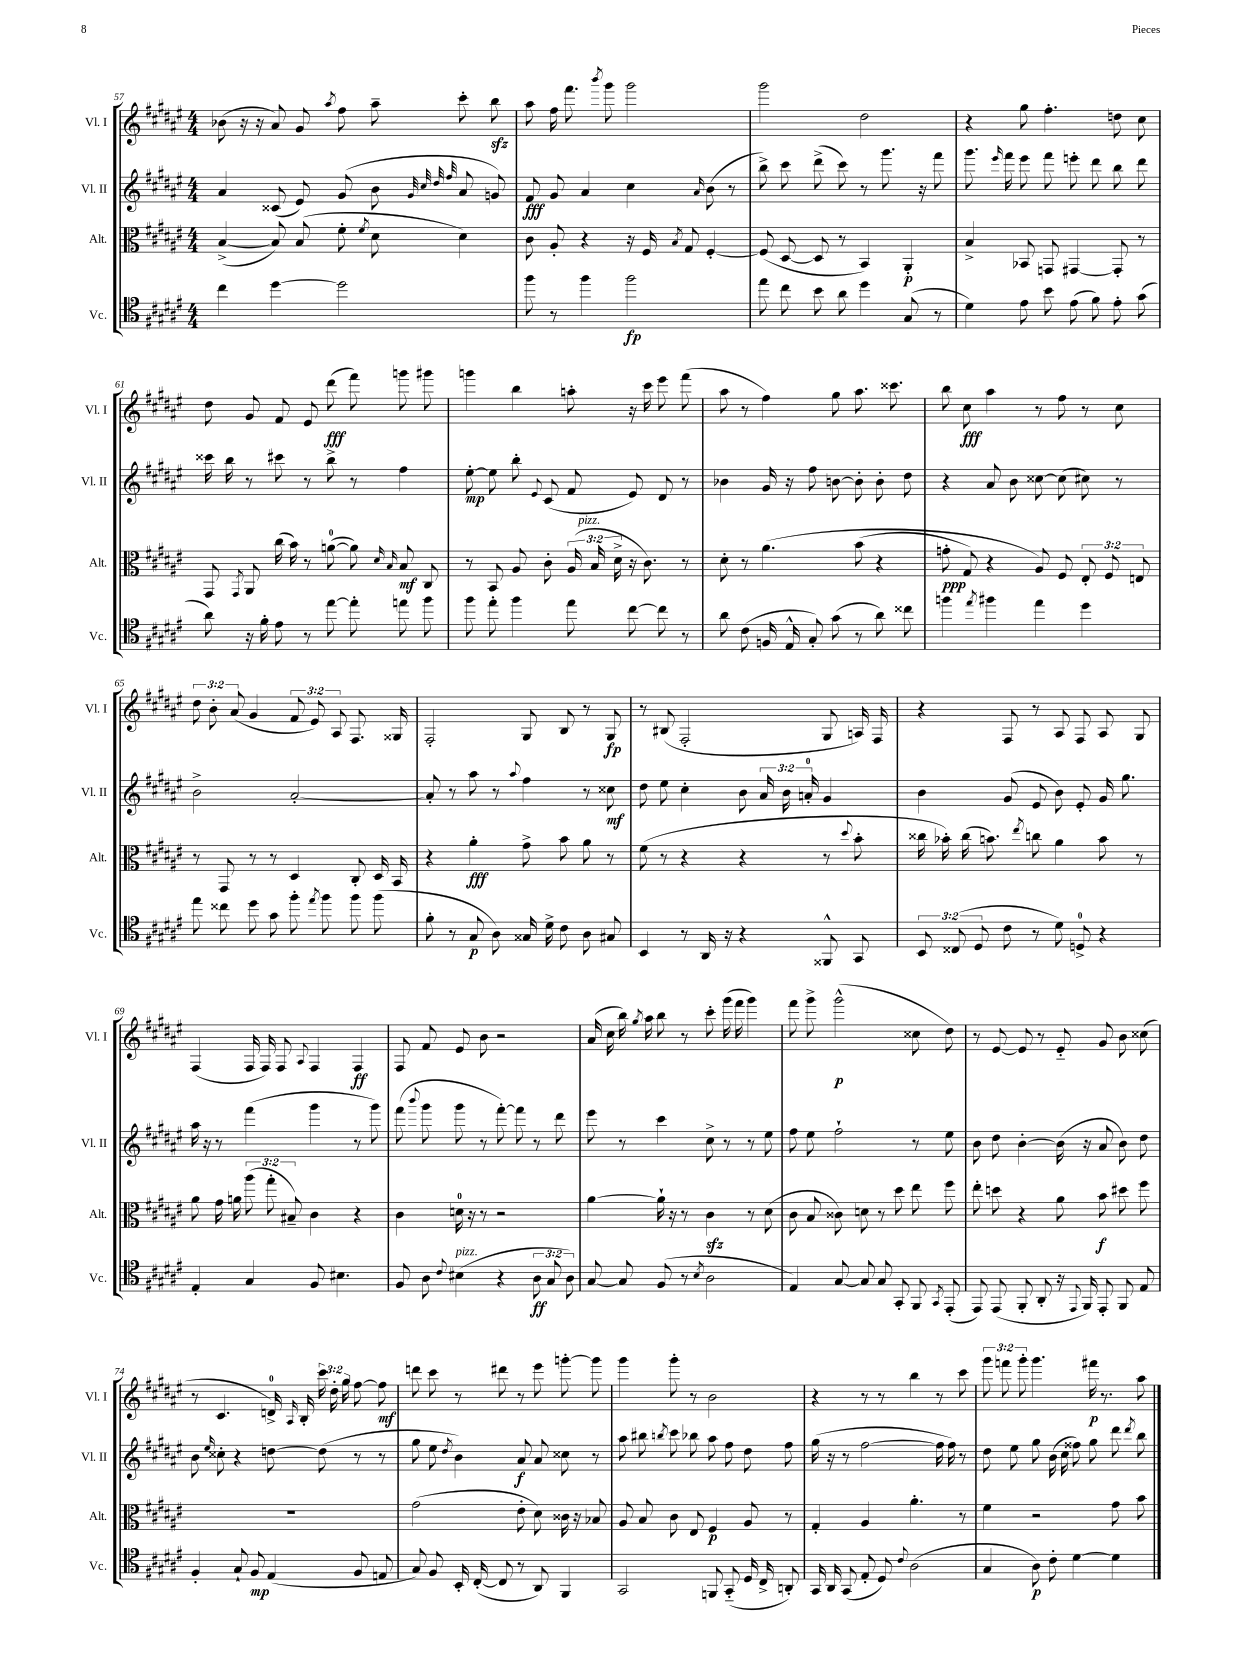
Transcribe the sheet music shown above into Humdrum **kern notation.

**kern	**dynam	**kern	**dynam	**kern	**dynam	**kern	**dynam
*part4	*part4	*part3	*part3	*part2	*part2	*part1	*part1
*staff4	*staff4	*staff3	*staff3	*staff2	*staff2	*staff1	*staff1
*I"Vc.	*	*I"Alt.	*	*I"Vl. II	*	*I"Vl. I	*
*I'Vc.	*	*I'Alt.	*	*I'Vl. II	*	*I'Vl. I	*
*clefC4	*	*clefC3	*	*clefG2	*	*clefG2	*
*k[f#c#g#d#a#e#]	*	*k[f#c#g#d#a#e#]	*	*k[f#c#g#d#a#e#]	*	*k[f#c#g#d#a#e#]	*
*M4/4	*	*M4/4	*	*M4/4	*	*M4/4	*
=57	=57	=57	=57	=57	=57	=57	=57
4cc#\	.	([4B^/	.	4a#/	.	(8b-X\	.
.	.	.	.	.	.	16r	.
.	.	.	.	.	.	16r	.
[4dd#\	.	8B/])	.	(8c##X/	.	8a#/)	.
.	.	(8B/	.	8e#/)	.	8g#/	.
.	.	.	.	.	.	8qaa#/	.
2dd#\]	.	8f#'\	.	(8g#/	.	8ff#\	.
.	.	8qf#/	.	.	.	.	.
.	.	8d#\	.	8b\	.	8aa#~\	.
.	.	.	.	32qqg#/	.	.	.
.	.	.	.	32qqcc#/	.	.	.
.	.	.	.	32qqdd#/	.	.	.
.	.	.	.	32qqff#/	.	.	.
.	.	4d#\)	.	8a#/	.	8ccc#'\	.
.	.	.	.	8gn/)	.	8bbzz\	.
=58	=58	=58	=58	=58	=58	=58	=58
8ff#\	.	8c#\	.	8f#/	fff	8aa#\	.
8r	.	8A#'/	.	8g#/	.	16ff#\	.
.	.	.	.	.	.	8.fff#\	.
4ff#\	.	4r	.	4a#/	.	.	.
.	.	.	.	.	.	8qbbb/	.
.	.	.	.	.	.	8ggg#\	.
2ff#\	fp	16r	.	4cc#\	.	2ggg#\	.
.	.	16F#/	.	.	.	.	.
.	.	8qB/	.	.	.	.	.
.	.	8G#/	.	.	.	.	.
.	.	.	.	16qqa#/	.	.	.
.	.	[4F#'/	.	(8b\	.	.	.
.	.	.	.	8r	.	.	.
=59	=59	=59	=59	=59	=59	=59	=59
8ee#\	.	(8F#/]	.	8bb^\)	.	2ggg#\	.
8cc#\	.	[8D#/	.	8ccc#\	.	.	.
8b\	.	8D#/]	.	(8ddd#^\	.	.	.
8a#\	.	8r	.	8ccc#\)	.	.	.
4dd#\	.	4BB/)	.	8r	.	2dd#\	.
.	.	.	.	8.ggg#\	.	.	.
(8G#/	.	4AA#'/	p	.	.	.	.
.	.	.	.	16r	.	.	.
8r	.	.	.	8fff#\	.	.	.
=60	=60	=60	=60	=60	=60	=60	=60
4d#\)	.	4B^/	.	8.ggg#\	.	4r	.
.	.	.	.	16qqeee#/	.	.	.
.	.	.	.	16fff#\	.	.	.
8e#\	.	8BB-X/	.	8eee#\	.	8gg#\	.
8b\	.	8GGn/	.	8fff#\	.	4.ff#'\	.
(8e#\	.	[4GG#X/	.	8eeen'\	.	.	.
8f#\)	.	.	.	8ddd#\	.	.	.
8e#'\	.	8GG#'/]	.	8bb\	.	8ddn\	.
(8g#\	.	8r	.	8ddd#\	.	8cc#\	.
!!LO:LB:g=z
=61	=61	=61	=61	=61	=61	=61	=61
8a#\)	.	8GG#/	.	16ccc##X\	.	8dd#\	.
.	.	.	.	16bb\	.	.	.
.	.	8qGG#/	.	.	.	.	.
16r	.	8AA#/	.	8r	.	8g#/	.
16f#'\	.	.	.	.	.	.	.
8e#\	.	(16cc#\	.	8ccc#X\	.	8f#/	.
.	.	16b\)	.	.	.	.	.
8r	.	8r	.	8r	.	8e#/	.
[8ee#\	.	([8an\	.	8bb^\	.	(8ddd#\	fff
8ee#'\]	.	8a\])	.	8r	.	8fff#\)	.
.	.	16qqd#/	.	.	.	.	.
.	.	16qqB/	.	.	.	.	.
8een\	.	8B/	mf	4ff#\	.	8gggn\	.
8ff#\	.	8C#/	.	.	.	8ggg#X\	.
=62	=62	=62	=62	=62	=62	=62	=62
8ff#\	.	8r	.	[8ee#'\	mp	4gggn\	.
8ee#'\	.	8BB/	.	8ee#\]	.	.	.
4ff#\	.	8A#/	.	8bb'\	.	4bb\	.
.	.	.	.	8qqe#/	.	.	.
.	.	8c#'\	.	(8c#/	.	.	.
8ee#\	.	(24A#/	.	8f#/	.	8aan'\	.
!	!	!LO:TX:a:i:t=pizz.	!	!	!	!	!
.	.	24B/	.	.	.	.	.
.	.	24d#^\	.	.	.	.	.
[8cc#\	.	16r	.	8e#/)	.	16r	.
.	.	8.c#\)	.	.	.	16ccc#\	.
8cc#\]	.	.	.	8d#/	.	8eee#\	.
8r	.	8r	.	8r	.	(8fff#\	.
=63	=63	=63	=63	=63	=63	=63	=63
8a#\	.	8d#'\	.	4b-X\	.	8aa#\	.
(8c#\	.	8r	.	.	.	8r	.
16Fn/	.	(4.a#\	.	16g#/	.	4ff#\)	.
16E#^^/	.	.	.	16r	.	.	.
8G#'/)	.	.	.	8ff#\	.	.	.
(8g#\	.	.	.	[8bn\	.	8gg#\	.
8r	.	(8b\	.	8b'\]	.	8.aa#\	.
8a#\)	.	4r	.	8b'\	.	.	.
.	.	.	.	.	.	8.ccc##X\	.
8cc##X\	.	.	.	8dd#\	.	.	.
=64	=64	=64	=64	=64	=64	=64	=64
4ffn\	.	8gn'\	ppp	4r	.	8bb\	.
.	.	8G#/)	.	.	.	8cc#\	fff
8qee#/	.	.	.	.	.	.	.
4ff#X\	.	4r	.	8a#/	.	4aa#\	.
.	.	.	.	8b\	.	.	.
4ee#\	.	8A#/)	.	[8cc##X\	.	8r	.
.	.	8F#/	.	(8cc##\]	.	8ff#\	.
4dd#\	.	12E#'/	.	8cc#X\)	.	8r	.
.	.	12F#/	.	.	.	.	.
.	.	.	.	8r	.	8cc#\	.
.	.	12En/	.	.	.	.	.
!!LO:LB:g=z
=65	=65	=65	=65	=65	=65	=65	=65
8ee#\	.	8r	.	2b^\	.	12dd#\	.
.	.	.	.	.	.	12b'\	.
8cc##X\	.	8GG#/	.	.	.	.	.
.	.	.	.	.	.	(12a#/	.
8dd#\	.	8r	.	.	.	4g#/	.
8g#\	.	8r	.	.	.	.	.
8ff#'\	.	4D#/	.	[2a#'/	.	12f#/	.
.	.	.	.	.	.	12e#/)	.
8qee#/	.	.	.	.	.	.	.
8ff#\	.	.	.	.	.	.	.
.	.	.	.	.	.	12A#/	.
8ff#\	.	8C#'/	.	.	.	8.F#/	.
(8ff#\	.	16D#/	.	.	.	.	.
.	.	16BB/	.	.	.	16G##X/	.
=66	=66	=66	=66	=66	=66	=66	=66
8f#'\	.	4r	.	8a#'/]	.	2F#'/	.
8r	.	.	.	8r	.	.	.
8G#/	p	4a#'\	fff	8aa#\	.	.	.
8A#\)	.	.	.	8r	.	.	.
.	.	.	.	8qqaa#/	.	.	.
16G##X/	.	8g#^\	.	4ff#\	.	8G#/	.
16d#^\	.	.	.	.	.	.	.
8c#\	.	8b\	.	.	.	8B/	.
8A#\	.	8a#\	.	8r	.	8r	.
8G#X/	.	8r	.	8cc##X\	mf	8G#/	fp
=67	=67	=67	=67	=67	=67	=67	=67
4BB/	.	(8f#\	.	8dd#\	.	8r	.
.	.	8r	.	8ee#\	.	(8B#X/	.
8r	.	4r	.	4cc#'\	.	2F#'/	.
16AA#/	.	.	.	.	.	.	.
16r	.	.	.	.	.	.	.
4r	.	4r	.	8b\	.	.	.
.	.	.	.	24a#/	.	.	.
.	.	.	.	24b\	.	.	.
.	.	.	.	24an'/	.	.	.
8FF##X^^/	.	8r	.	4g#/	.	8G#/	.
.	.	8qqdd#/	.	.	.	.	.
8GG#/	.	8b'\	.	.	.	16An/)	.
.	.	.	.	.	.	16F#/	.
=68	=68	=68	=68	=68	=68	=68	=68
12BB/	.	16cc##X\	.	4b\	.	4r	.
.	.	16b-X'\)	.	.	.	.	.
(12C##X/	.	.	.	.	.	.	.
.	.	(16cc##\	.	.	.	.	.
12D#/	.	.	.	.	.	.	.
.	.	8.bn\)	.	.	.	.	.
8c#\	.	.	.	(8g#/	.	8F#/	.
.	.	8qee#/	.	.	.	.	.
8r	.	8ccn\	.	8e#/	.	8r	.
8d#\)	.	4a#\	.	8b\)	.	8A#/	.
8Dn^/	.	.	.	8e#'/	.	8F#/	.
4r	.	8b\	.	16g#/	.	8A#/	.
.	.	.	.	8.gg#\	.	.	.
.	.	8r	.	.	.	8G#/	.
!!LO:LB:g=z
=69	=69	=69	=69	=69	=69	=69	=69
4E#'/	.	8a#\	.	16aa#\	.	(4F#/	.
.	.	.	.	16r	.	.	.
.	.	16g#\	.	8r	.	.	.
.	.	16an\	.	.	.	.	.
4G#/	.	(12aa#\	.	(4fff#\	.	16F#/	.
.	.	.	.	.	.	16F#/)	.
.	.	12gg#'\	.	.	.	.	.
.	.	.	.	.	.	8F#/	.
.	.	12B#X~/)	.	.	.	.	.
.	.	.	.	.	.	8qqA#/	.
8F#/	.	4c#\	.	4ggg#\	.	4F#/	.
4.B#X\	.	.	.	.	.	.	.
.	.	4r	.	8r	.	4F#/	ff
.	.	.	.	8ggg#\)	.	.	.
=70	=70	=70	=70	=70	=70	=70	=70
8F#/	.	4c#\	.	(8fff#\	.	8F#/	.
.	.	.	.	8qqbbb/	.	.	.
8A#\	.	.	.	8ggg#\	.	8f#/	.
8qqc#/	.	.	.	.	.	.	.
!LO:TX:a:i:t=pizz.	!	!	!	!	!	!	!
(4B#X\	.	16dn\	.	8ggg#\	.	8e#/	.
.	.	16r	.	.	.	.	.
.	.	8r	.	8r	.	8b\	.
4r	.	2r	.	[8fff#'\)	.	2r	.
.	.	.	.	8fff#\]	.	.	.
12A#\	ff	.	.	8r	.	.	.
12G#/	.	.	.	.	.	.	.
.	.	.	.	8ddd#\	.	.	.
12A#\)	.	.	.	.	.	.	.
=71	=71	=71	=71	=71	=71	=71	=71
[8G#/	.	[4a#\	.	8eee#\	.	(16a#/	.
.	.	.	.	.	.	16cc#\	.
8G#/]	.	.	.	8r	.	16bb\)	.
.	.	.	.	.	.	8qgg#/	.
.	.	.	.	.	.	16aa#\	.
(8F#/	.	16a#`\]	.	4ccc#\	.	8bb\	.
.	.	16r	.	.	.	.	.
8r	.	8r	.	.	.	8r	.
8qB/	.	.	.	.	.	.	.
2A#\	.	4c#zz\	.	8cc#^\	.	8ccc#'\	.
.	.	.	.	8r	.	(16ggg#\	.
.	.	.	.	.	.	16fff#\	.
.	.	8r	.	8r	.	4ggg#\)	.
.	.	(8d#\	.	8ee#\	.	.	.
=72	=72	=72	=72	=72	=72	=72	=72
4E#/)	.	8c#\	.	8ff#\	.	8fff#\	.
.	.	8B/	.	8ee#\	.	8ggg#^\	.
[8G#/	.	8c##X\)	.	2ff#`\	.	(2ggg#^^\	p
8G#/]	.	8dn\	.	.	.	.	.
8G#/	.	8r	.	.	.	.	.
8GG#'/	.	8dd#\	.	.	.	.	.
8FF#/	.	8ee#\	.	8r	.	8cc##X\	.
8qGG#/	.	.	.	.	.	.	.
(8EE#'/	.	8ff#\	.	8ee#\	.	8dd#\)	.
=73	=73	=73	=73	=73	=73	=73	=73
8EE#/)	.	8ee#'\	.	8b\	.	8r	.
(8EE#/	.	8ddn\	.	8dd#\	.	[8e#/	.
8FF#'/	.	4r	.	[4b'\	.	8e#/]	.
8AA#'/	.	.	.	.	.	8r	.
16r	.	8a#\	.	(16b\]	.	8e#/	.
8qqEE#/	.	.	.	.	.	.	.
16FF#/)	.	.	.	16r	.	.	.
8EE#'/	.	8b\	f	8a#/	.	8g#/	.
8FF#/	.	8dd#X\	.	8b\)	.	8b\	.
8E#/	.	8ff#\	.	8dd#\	.	(8cc##X\	.
!!LO:LB:g=z
=74	=74	=74	=74	=74	=74	=74	=74
4F#'/	.	1r	.	8b\	.	8r	.
.	.	.	.	16qqee#/	.	.	.
.	.	.	.	8cc##X'\	.	4.c#/	.
8G#`/	.	.	.	4r	.	.	.
8F#/	mp	.	.	.	.	.	.
(4E#/	.	.	.	[8ddn\	.	16dn^/)	.
.	.	.	.	.	.	16qqA#/	.
.	.	.	.	.	.	16B'/	.
.	.	.	.	(8dd\]	.	24ccc#\	.
.	.	.	.	.	.	24dd#'\	.
.	.	.	.	.	.	24gg#\	.
8F#/	.	.	.	8r	.	[8ff#\	.
8En/	.	.	.	8r	.	8ff#\]	mf
=75	=75	=75	=75	=75	=75	=75	=75
8G#/)	.	(2g#\	.	8gg#\	.	8dddn\	.
8F#/	.	.	.	8ee#\	.	8ccc#\	.
.	.	.	.	8qdd#/	.	.	.
16BB'/	.	.	.	4b\)	.	8r	.
([16C#'/	.	.	.	.	.	.	.
8C#/]	.	.	.	.	.	8ddd#X\	.
8r	.	8e#'\	.	8a#/	f	8r	.
8AA#/)	.	8d#\)	.	8a#/	.	8eee#\	.
4FF#/	.	16c##X\	.	8cc##X\	.	[8gggn'\	.
.	.	16r	.	.	.	.	.
.	.	8B-X/	.	8r	.	8ggg\]	.
=76	=76	=76	=76	=76	=76	=76	=76
2GG#/	.	8A#/	.	8aa#\	.	4ggg#\	.
.	.	8B/	.	8bb#X\	.	.	.
.	.	.	.	8qbbn/	.	.	.
.	.	8c#\	.	8ccc#\	.	8ggg#'\	.
.	.	8E#/	.	8bb-X\	.	8r	.
8FFn/	.	4F#/	p	8aa#\	.	2b\	.
(8GG#/	.	.	.	8ff#\	.	.	.
16D#/	.	8A#/	.	8dd#\	.	.	.
16C#^/	.	.	.	.	.	.	.
8AAn'/)	.	8r	.	8ff#\	.	.	.
=77	=77	=77	=77	=77	=77	=77	=77
16GG#/	.	4G#'/	.	(16gg#\	.	4r	.
16AA#/	.	.	.	16r	.	.	.
(8GG#/	.	.	.	8r	.	.	.
8E#'/	.	4A#/	.	[2ff#\	.	8r	.
8D#/)	.	.	.	.	.	8r	.
8qqc#/	.	.	.	.	.	.	.
(2A#\	.	4.a#'\	.	.	.	4bb\	.
.	.	.	.	16ff#\]	.	8r	.
.	.	.	.	16ff#\)	.	.	.
.	.	8r	.	8r	.	8ccc#\	.
=78	=78	=78	=78	=78	=78	=78	=78
4G#/	.	4f#\	.	8dd#\	.	12ggg#\	.
.	.	.	.	.	.	12fffn\	.
.	.	.	.	8ee#\	.	.	.
.	.	.	.	.	.	12ggg#'\	.
8A#\)	p	2r	.	8gg#\	.	4.ggg#\	.
8c#'\	.	.	.	(16b\	.	.	.
.	.	.	.	16cc#\	.	.	.
[4d#\	.	.	.	8ff##X\)	.	.	.
.	.	.	.	8gg#\	.	16fff#X\	p
.	.	.	.	.	.	8.r	.
4d#\]	.	8g#\	.	8ddd#\	.	.	.
.	.	.	.	8qddd#/	.	.	.
.	.	8b\	.	8bb\	.	8aa#\	.
==	==	==	==	==	==	==	==
*-	*-	*-	*-	*-	*-	*-	*-
